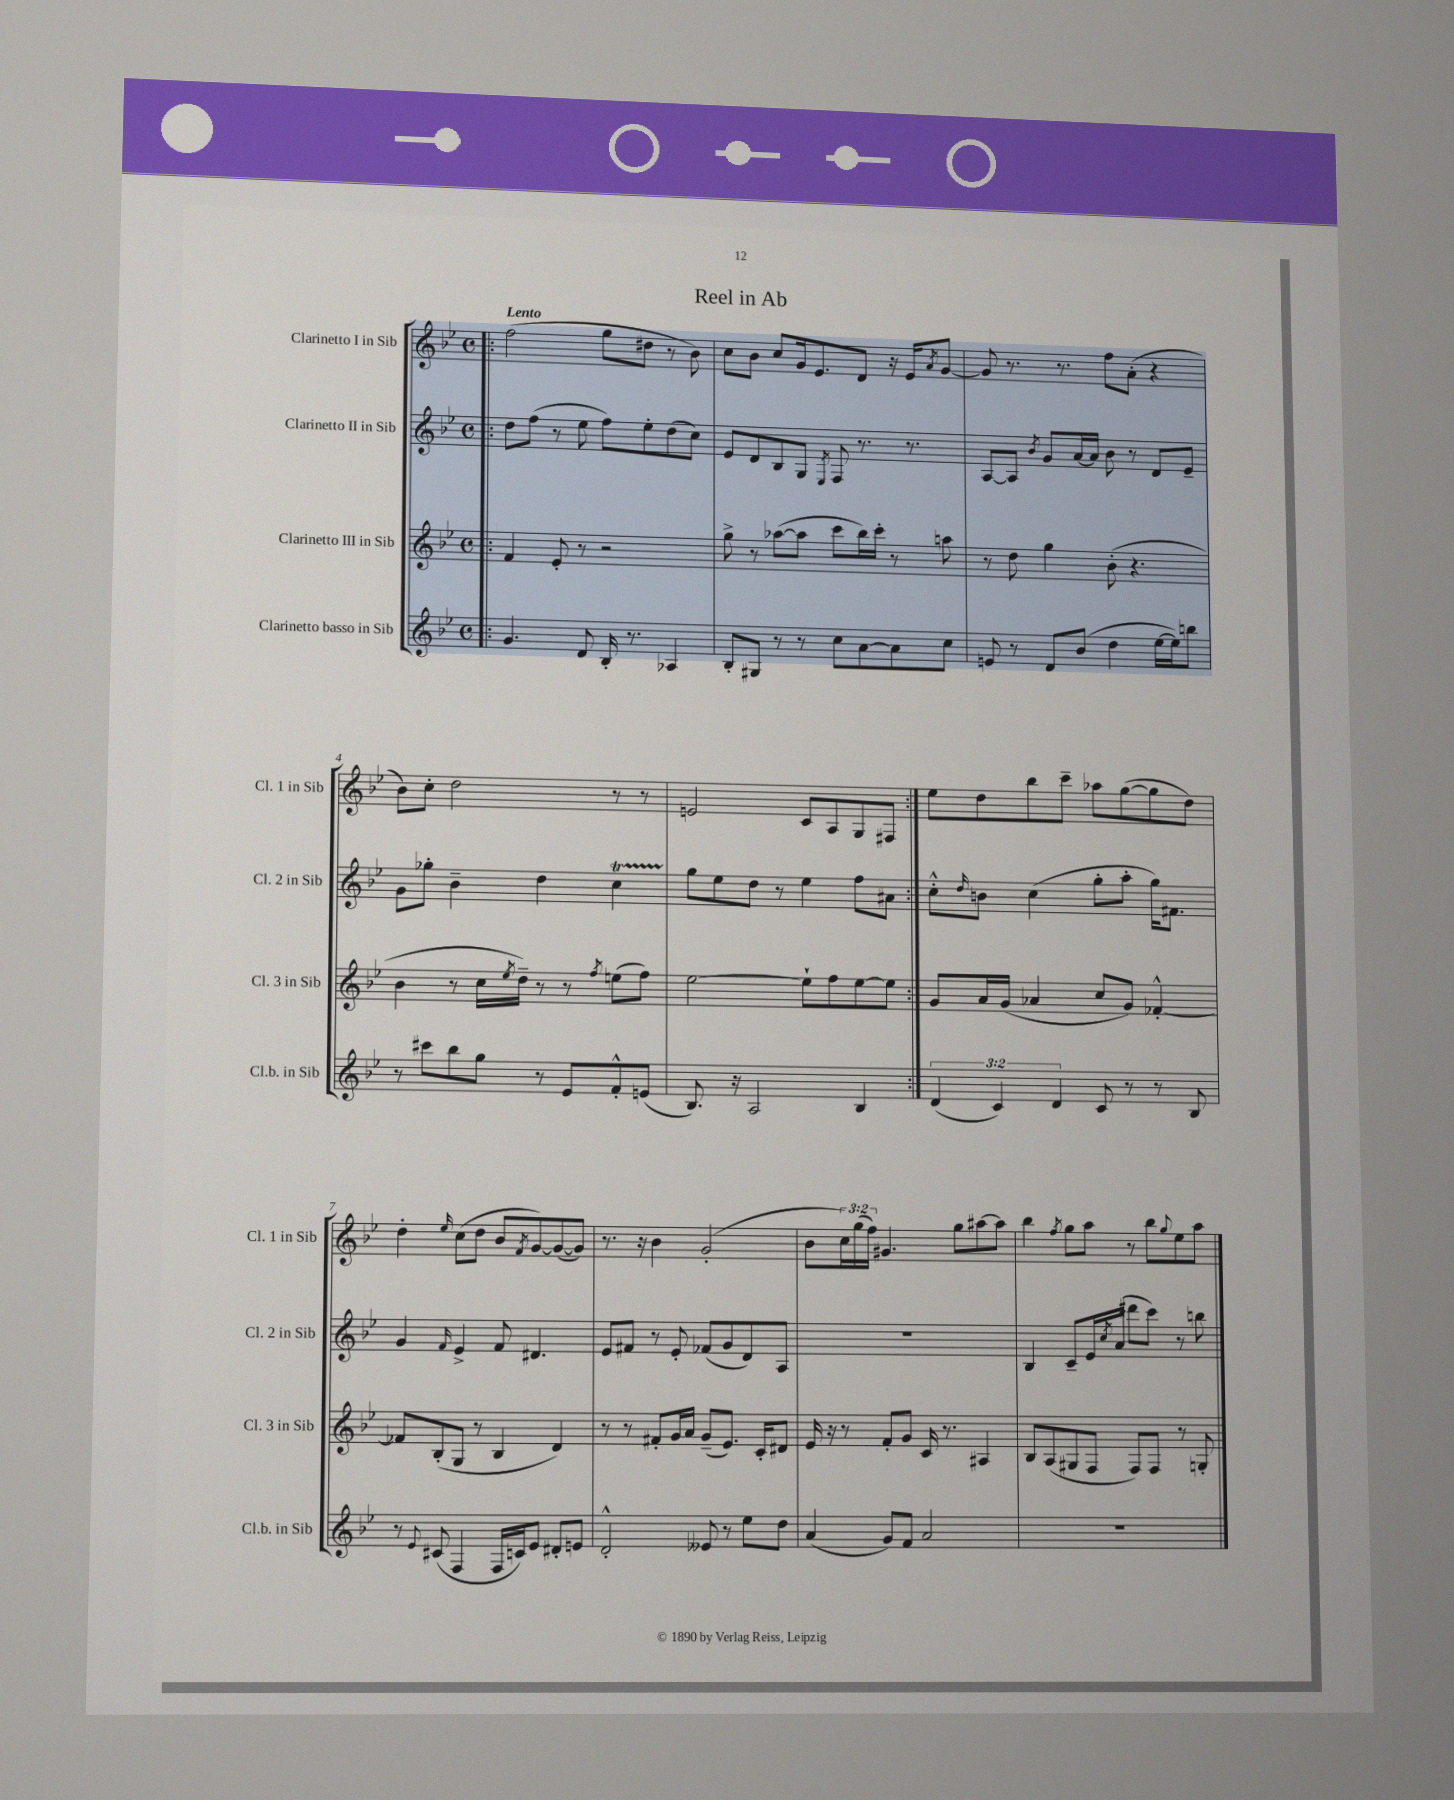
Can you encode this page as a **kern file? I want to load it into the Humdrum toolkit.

**kern	**kern	**kern	**kern
*part4	*part3	*part2	*part1
*staff4	*staff3	*staff2	*staff1
*I"Clarinetto basso in Sib	*I"Clarinetto III in Sib	*I"Clarinetto II in Sib	*I"Clarinetto I in Sib
*I'Cl.b. in Sib	*I'Cl. 3 in Sib	*I'Cl. 2 in Sib	*I'Cl. 1 in Sib
*clefG2	*clefG2	*clefG2	*clefG2
*k[b-e-]	*k[b-e-]	*k[b-e-]	*k[b-e-]
*M4/4	*M4/4	*M4/4	*M4/4
*met(c)	*met(c)	*met(c)	*met(c)
=1!|:	=1!|:	=1!|:	=1!|:
!	!	!	!LO:TX:a:B:t=Lento
4.g/	4f/	8dd\L	(2ff\
.	.	(8ff\J	.
.	8e-'/	8r	.
8d/	8r	8ee-\	.
16B-'/	2r	8ff\L)	8gg\L
8.r	.	.	.
.	.	8ee-'\	8dd#X\J
4A-X/	.	(8dd\	8r
.	.	8cc\J)	8b-\)
=2	=2	=2	=2
8B-'/L	8gg^\	8e-/L	8cc\L
8G#X/J	8r	8d/	8b-\J
8r	([8aa-X\L	8B-/	8cc/L
8r	8aa-\J]	8G/J	16g/k
.	.	.	8.e-/
.	.	8qE-/	.
8cc\L	8ccc\L	8F/	.
[8a\	16bb-\L)	8.r	8d/J
.	16ccc'\JJ	.	.
8a\]	8r	.	16r
.	.	8.r	16e-/KL
.	.	.	8qa/
8cc\J	8aan\	.	[8g/J
=3	=3	=3	=3
8en/	8r	[8A/L	8g/]
8r	8dd\	8A/J]	8.r
.	.	8qb-/	.
8d/L	4gg\	8g/L	.
.	.	.	8.r
(8b-/J	.	[16a/L	.
.	.	16a/JJ]	.
4dd\	(8b-'\	8b-\	8ff\L
.	4.r	8r	(8a'\J
[16ee-\LL	.	8d/L	4r
16ee-\J])	.	.	.
8bbn\J	.	8e-~/J	.
!!LO:LB:g=z
=4	=4	=4	=4
8r	4b-\	8g\L	8b-\L)
8ccc#X\L	.	8gg-X'\J	8cc'\J
8bb-\	8r	4b-~\	2dd\
8gg\J	16cc\LL	.	.
.	8qee-/	.	.
.	16dd~\JJ)	.	.
8r	8r	4dd\	.
8e-/L	8r	.	.
.	8qff/	.	.
8f'^^/	(8een\L	4ccT\	8r
(8en/J	8ff\J)	.	8r
=5	=5	=5	=5
8.B-/)	[2ee-\	8gg\L	2en/
.	.	8ee-\	.
16r	.	.	.
2A/	.	8dd\J	.
.	.	8r	.
.	8ee-`\L]	4ee-\	8c/L
.	8ff\	.	8A/
4B-/	[8ee-\	8ff\L	8G/
.	8ee-\J]	8a#X\J	8F#X/J
=6:|!	=6:|!	=6:|!	=6:|!
(6d/	8g/L	8cc'^^\L	8ee-\L
.	.	16qqdd/	.
.	16a/L	8bn\J	8dd\
6c/)	.	.	.
.	(16g/JJ	.	.
.	4a-X/	(4cc\	8bb-\
6d/	.	.	.
.	.	.	8ccc~\J
8c/	8cc/L	8gg'\L	8aa-X\L
8r	8g/J)	8aa'\J	([8gg\
8r	[4f-X'^^/	16gg\KL)	8gg\]
.	.	8.f#X\J	.
8B-/	.	.	8dd\J)
!!LO:LB:g=z
=7	=7	=7	=7
8r	8f-X/L]	4g/	4dd'\
8qqe-/	.	.	.
(8c#X/	(8B-'/	.	.
.	.	16qqf/	16qqee-/
4F/	8G/J	4e-^/	(8cc\L
.	8r	.	8dd\J
16F/LL	4B-/	8f/	8b-/L
16cn/J)	.	.	.
.	.	.	8qf/
8e-/J	.	4.d#X/	[8g/)
8d#X'/L	4d/)	.	(8g/_
8en/J	.	.	8g/J])
=8	=8	=8	=8
2d'^^/	8r	8e-/L	8.r
.	8r	8f#X/J	.
.	.	.	16r
.	8f#X'/L	8r	4b-\
.	16g/L	8e-'/	.
.	16a/JJ	.	.
8e--X/	(8g~/L	(8f-X/L	(2g'/
8r	8.e-/J)	8g/	.
8ee-\L	.	8d/)	.
.	16c'/KL	.	.
8dd\J	8d#X/J	8A/J	.
=9	=9	=9	=9
(4a/	16e-/	1r	8b-\L
.	16r	.	.
.	8r	.	24cc\L)
.	.	.	(24gg\
.	.	.	24ff\JJ)
8g/L)	8f'/L	.	4.g#X/
8f/J	8g/J	.	.
2a/	16c/	.	.
.	8.r	.	.
.	.	.	8gg\L
.	4A#X/	.	[8aa#X\
.	.	.	8aa#\J]
=10	=10	=10	=10
1r	8B-/L	4B-/	4bb-\
.	(8A/	.	.
.	.	.	8qff/
.	8G#X/	8c~/L	8gg\L
.	8F/J	16e-/L	8aa\J
.	.	8qcc/	.
.	.	(16a/JJ	.
.	8F/L)	8ddd#X\L	8r
.	8F/J	8ccc\J)	8bb-\L
.	.	.	8qqgg/
.	8r	8r	8ee-\
.	8Gn'/	8bbn\	8aa\J
==	==	==	==
*-	*-	*-	*-
